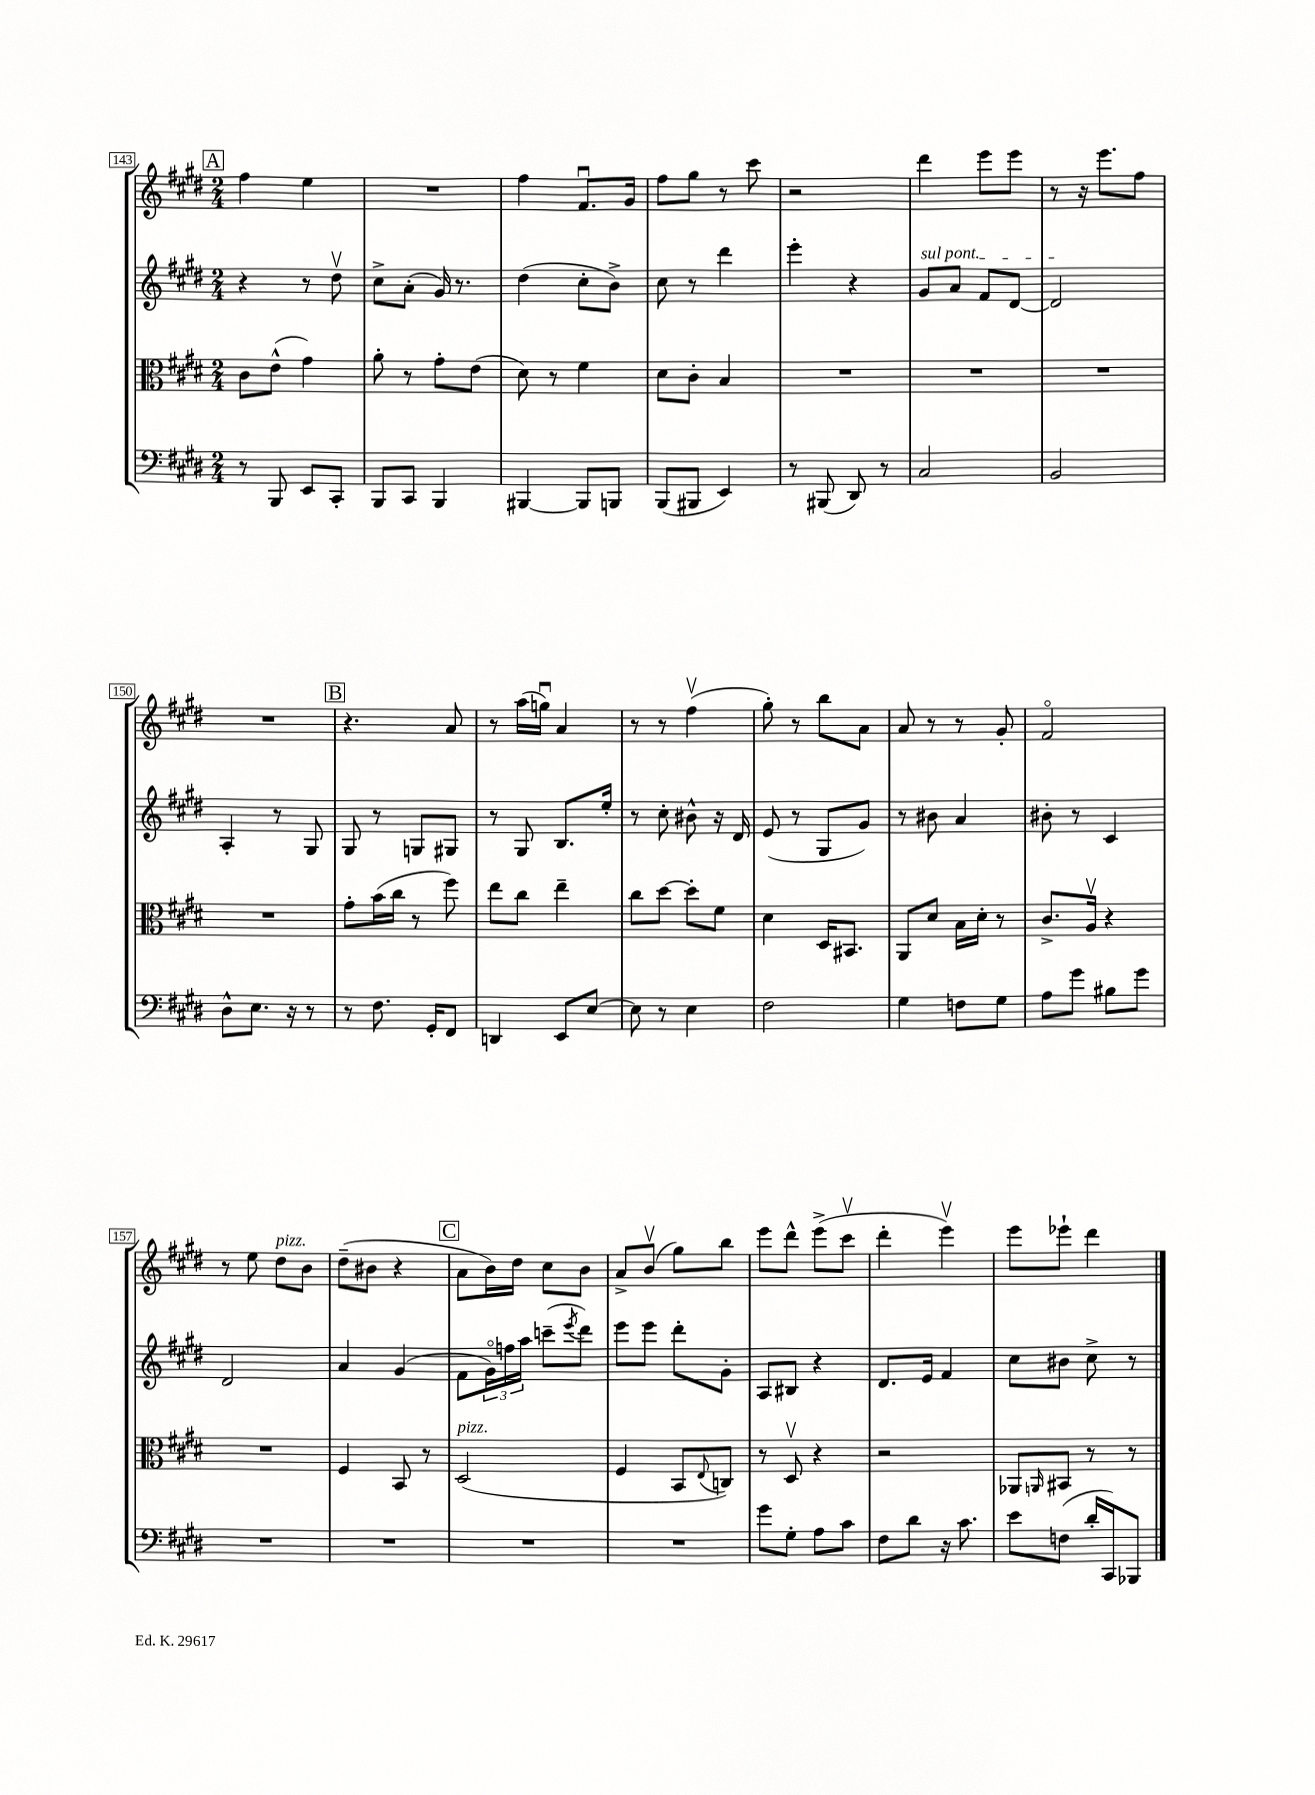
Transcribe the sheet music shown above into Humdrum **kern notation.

**kern	**kern	**kern	**kern
*staff4	*staff3	*staff2	*staff1
*clefF4	*clefC3	*clefG2	*clefG2
*k[f#c#g#d#]	*k[f#c#g#d#]	*k[f#c#g#d#]	*k[f#c#g#d#]
*M2/4	*M2/4	*M2/4	*M2/4
8r	8c#	4r	4ff#
8BBB	(8e^^	.	.
8EE	4g#)	8r	4ee
8CC#'	.	8dd#v	.
=	=	=	=
8BBB	8a'	8cc#^	2r
8CC#	8r	(8a'	.
4BBB	8g#'	16g#)	.
.	.	8.r	.
.	(8e	.	.
=	=	=	=
[4BBB#	8d#)	(4dd#	4ff#
.	8r	.	.
8BBB#]	4f#	8cc#'	8.f#u
8BBB	.	8b^)	.
.	.	.	16g#
=	=	=	=
(8BBB	8d#	8cc#	8ff#
8BBB#	8c#'	8r	8gg#
4EE)	4B	4ddd#	8r
.	.	.	8ccc#
=	=	=	=
8r	2r	4eee'	2r
(8BBB#	.	.	.
8DD#)	.	4r	.
8r	.	.	.
=	=	=	=
2C#	2r	8g#	4ddd#
.	.	8a	.
.	.	8f#	8eee
.	.	[8d#	8eee
=	=	=	=
2BB	2r	2d#]	8r
.	.	.	16r
.	.	.	8.eee
.	.	.	8ff#
=	=	=	=
8D#^^	2r	4A'	2r
8.E	.	.	.
.	.	8r	.
16r	.	.	.
8r	.	8G#	.
=	=	=	=
8r	8g#'	8G#	4.r
8.F#	(16b	8r	.
.	16cc#	.	.
.	8r	8G	.
16GG#'	.	.	.
8FF#	8ff#)	8G#	8a
=	=	=	=
4DD	8ee	8r	8r
.	8cc#	8G#	(16aa
.	.	.	16ggu)
8EE	4ee~	8.B	4a
[8E	.	.	.
.	.	16ee'	.
=	=	=	=
8E]	8cc#	8r	8r
8r	[8dd#	8cc#'	8r
4E	8dd#']	8b#^^	(4ff#v
.	8f#	16r	.
.	.	16d#	.
=	=	=	=
2F#	4d#	(8e	8gg#')
.	.	8r	8r
.	16D#	8G#	8bb
.	8.BB#	.	.
.	.	8g#)	8a
=	=	=	=
4G#	8AA	8r	8a
.	8d#	8b#	8r
8F	16B	4a	8r
.	16d#'	.	.
8G#	8r	.	8g#'
=	=	=	=
8A	8.c#^	8b#'	2f#o
8g#	.	8r	.
.	16Av	.	.
8B#	4r	4c#	.
8g#	.	.	.
=	=	=	=
2r	2r	2d#	8r
.	.	.	8ee
.	.	.	8dd#
.	.	.	8b
=	=	=	=
2r	4F#	4a	(8dd#~
.	.	.	8b#
.	8BB	(4g#	4r
.	8r	.	.
=	=	=	=
2r	(2D#	8f#	8a
.	.	24g#o)	16b)
.	.	24ff	.
.	.	.	16dd#
.	.	24aa	.
.	.	(8ccc~	8cc#
.	.	8qeee	.
.	.	8ddd#)	8b
=	=	=	=
2r	4F#	8eee	8a^
.	.	8eee	(8bv
.	8BB	8ddd#'	8gg#)
.	8qqE	.	.
.	8C)	8g#'	8bb
=	=	=	=
8g#	8r	8A	8eee
8G#'	8D#v	8B#	8ddd#^^
8A	4r	4r	(8eee^
8c#	.	.	8ccc#v
=	=	=	=
8F#	2r	8.d#	4ddd#'
8d#	.	.	.
.	.	16e	.
16r	.	4f#	4eeev)
8.c#	.	.	.
=	=	=	=
8e	8AA-	8cc#	8eee
.	16qqAA	.	.
(8F	8BB#	8b#	8eee-`
16d#'	8r	8cc#^	4ddd#
16CC#)	.	.	.
8BBB-	8r	8r	.
==	==	==	==
*-	*-	*-	*-
